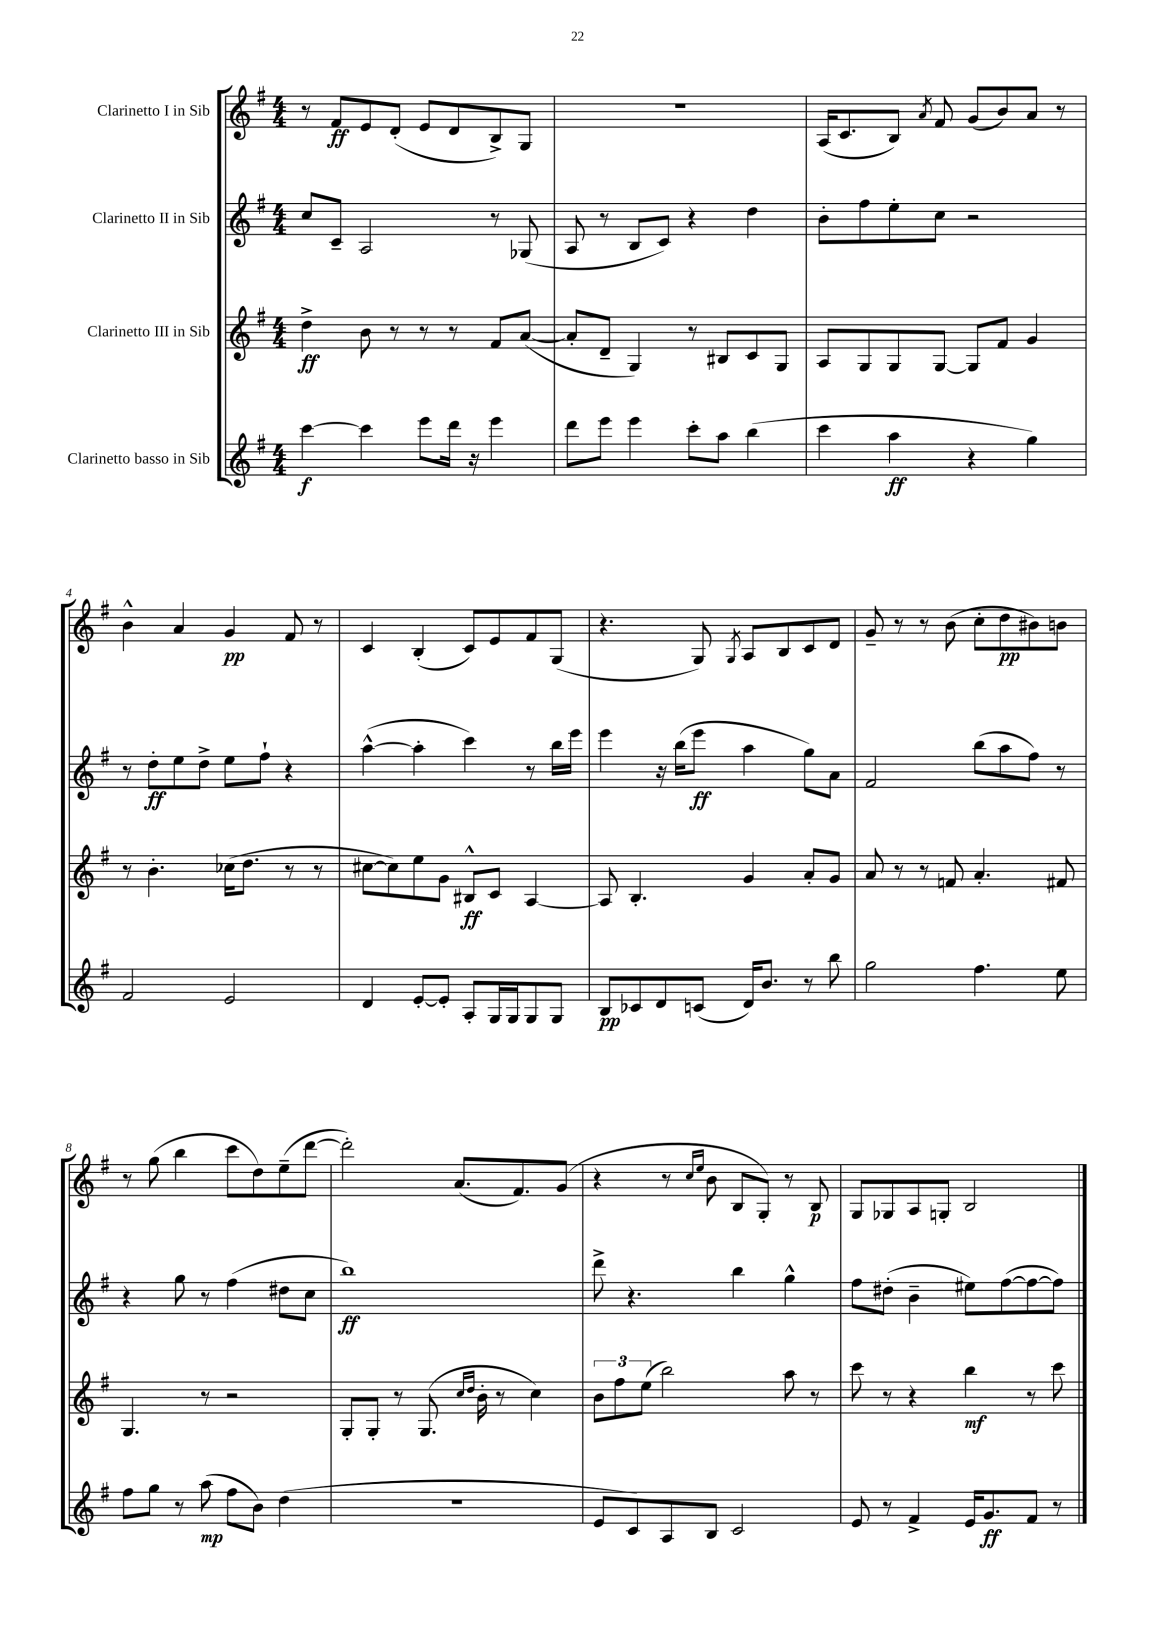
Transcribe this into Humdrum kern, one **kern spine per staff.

**kern	**kern	**kern	**kern
*staff4	*staff3	*staff2	*staff1
*clefG2	*clefG2	*clefG2	*clefG2
*k[f#]	*k[f#]	*k[f#]	*k[f#]
*M4/4	*M4/4	*M4/4	*M4/4
[4ccc	4dd^	8cc	8r
.	.	8c~	8f#
4ccc]	8b	2A	8e
.	8r	.	(8d'
8eee	8r	.	8e
16ddd	8r	.	8d
16r	.	.	.
4eee	8f#	8r	8B^)
.	([8a	(8G-	8G
=	=	=	=
8ddd	8a']	8A	1r
8eee	8d~	8r	.
4eee	4G)	8B	.
.	.	8c)	.
8ccc'	8r	4r	.
8aa	8B#	.	.
(4bb	8c	4dd	.
.	8G	.	.
=	=	=	=
4ccc	8A	8b'	(16A
.	.	.	8.c
.	8G	8ff#	.
4aa	8G	8ee'	8B)
.	.	.	8qa
.	[8G	8cc	8f#
4r	8G]	2r	(8g
.	8f#	.	8b)
4gg)	4g	.	8a
.	.	.	8r
=	=	=	=
2f#	8r	8r	4b^^
.	4.b'	8dd'	.
.	.	8ee	4a
.	.	8dd^	.
2e	(16cc-	8ee	4g
.	8.dd	.	.
.	.	8ff#`	.
.	8r	4r	8f#
.	8r	.	8r
=	=	=	=
4d	[8cc#	([4aa^^	4c
.	8cc#])	.	.
[8e'	8ee	4aa']	(4B'
8e']	8g	.	.
8A'	8B#^^	4ccc)	8c)
16G	8c	.	8e
16G	.	.	.
8G	[4A	8r	8f#
8G	.	16bb	(8G
.	.	16eee	.
=	=	=	=
8B	8A]	4eee	4.r
8c-	4.B'	.	.
8d	.	16r	.
.	.	(16bb	.
(8c	.	8eee	8G)
.	.	.	8qG
16d)	4g	4aa	8A
8.b	.	.	.
.	.	.	8B
8r	8a'	8gg)	8c
8bb	8g	8a	8d
=	=	=	=
2gg	8a	2f#	8g~
.	8r	.	8r
.	8r	.	8r
.	8f	.	(8b
4.ff#	4.a'	(8bb	8cc'
.	.	8aa	8dd
.	.	8ff#)	8b#)
8ee	8f#	8r	8b
=	=	=	=
8ff#	4.G	4r	8r
8gg	.	.	(8gg
8r	.	8gg	4bb
(8aa	8r	8r	.
8ff#	2r	(4ff#	8ccc
8b)	.	.	8dd)
(4dd	.	8dd#	(8ee~
.	.	8cc	[8ddd
=	=	=	=
1r	8G'	1bb)	2ddd'])
.	8G'	.	.
.	8r	.	.
.	(8.G	.	.
.	.	.	(8.a
.	16qqcc	.	.
.	16qqdd	.	.
.	16b'	.	.
.	8r	.	.
.	.	.	8.f#)
.	4cc)	.	.
.	.	.	(8g
=	=	=	=
8e	12b	8ddd^	4r
.	12ff#	.	.
8c)	.	4.r	.
.	(12ee	.	.
8A	2bb)	.	8r
.	.	.	16qqcc
.	.	.	16qqee
8B	.	.	8b
2c	.	4bb	8B
.	.	.	8G')
.	8aa	4gg^^	8r
.	8r	.	8B
=	=	=	=
8e	8ccc	8ff#	8G
8r	8r	(8dd#'	8G-
4f#^	4r	4b~	8A
.	.	.	8G'
16e	4bb	8ee#)	2B
8.g	.	.	.
.	.	([8ff#	.
8f#	8r	8ff#_	.
8r	8ccc	8ff#])	.
==	==	==	==
*-	*-	*-	*-
